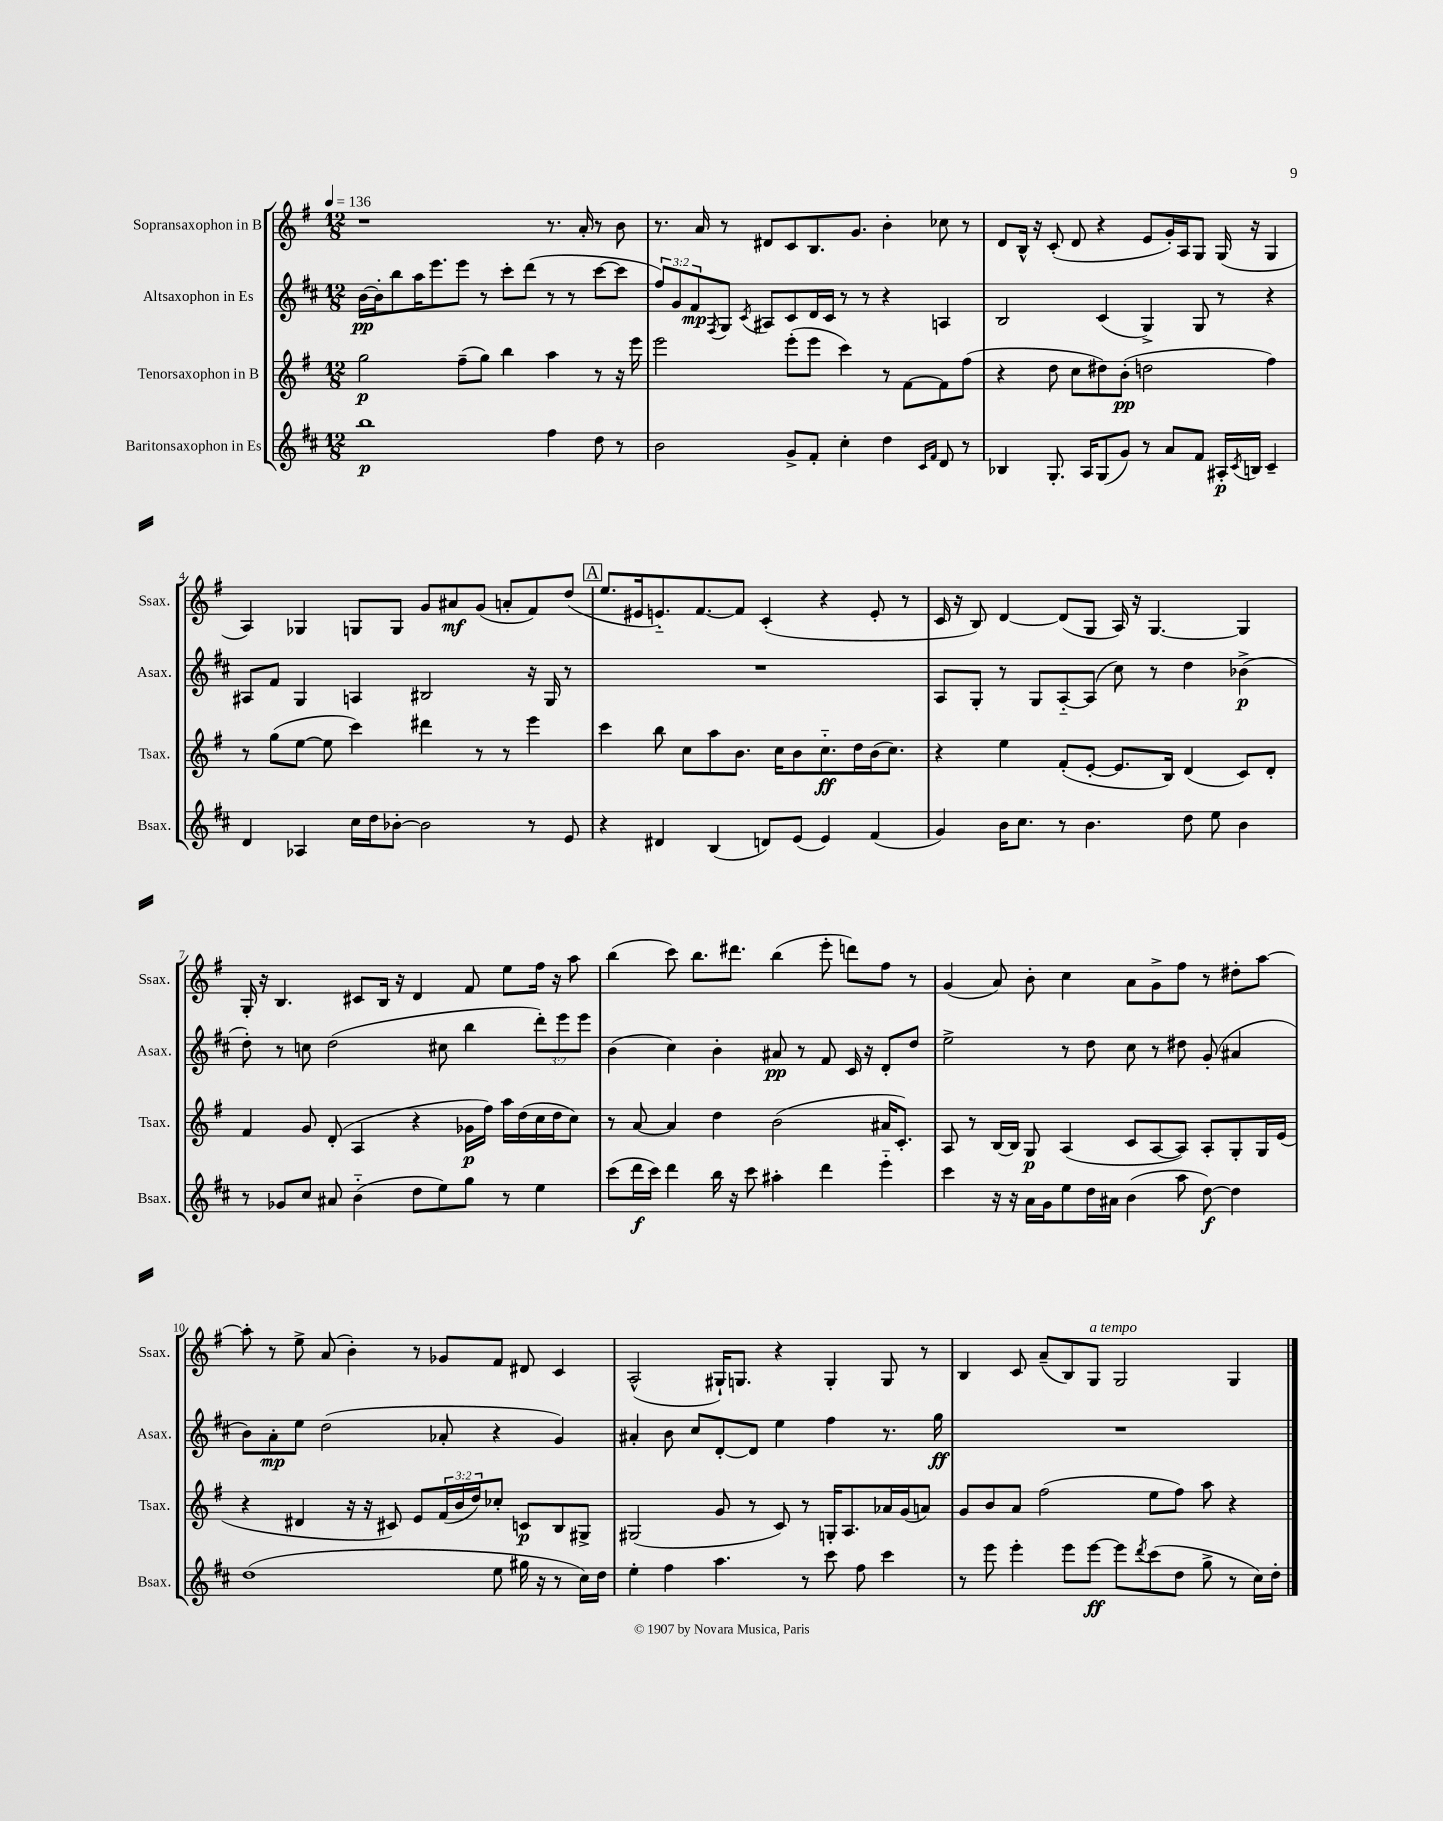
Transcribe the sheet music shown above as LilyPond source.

<<
\new StaffGroup <<
\new Staff = "s0" \with { instrumentName = "Sopransaxophon in B" shortInstrumentName = "Ssax." } {
    \clef treble \key g \major \numericTimeSignature \time 12/8 \tempo 4 = 136
    r1 r8. a'16-. r8 b'8 |
    r8. a'16 r8 dis'8 c'8 b8. g'8. b'4-. ces''8 r8 |
    d'8 b16-^ r16 c'8-.( d'8 r4 e'8 g'16-.) a16 g8 g16( r16 g4 |
    a4) ges4 g8 g8 g'8 ais'8\mf g'8( a'8-. fis'8) d''8( |
    \mark \markup { \box "A" } e''8. eis'16 e'8.-_) fis'8.~ fis'8 c'4-.( r4 e'8-. r8 |
    c'16 r16 b8) d'4~ d'8( g8 a16) r16 g4.~ g4 |
    g16-. r16 b4. cis'8 b16 r16 d'4 fis'8 e''8 fis''16 r16 a''8 |
    b''4( c'''8) b''8. dis'''8. b''4( e'''8-. d'''8) fis''8 r8 |
    g'4( a'8) b'8-. c''4 a'8 g'8-> fis''8 r8 dis''8-. a''8~ |
    a''8-. r8 e''8-> a'8( b'4-.) r8 ges'8 fis'8 dis'8 c'4 |
    a2-^( gis16-!) g8. r4 g4-. g8 r8 |
    b4 c'8 a'8--( b8) g8^\markup { \italic "a tempo" } g2 g4 \bar "|." |
}
\new Staff = "s1" \with { instrumentName = "Altsaxophon in Es" shortInstrumentName = "Asax." } {
    \clef treble \key d \major \numericTimeSignature \time 12/8 \override Staff.TupletNumber.text = #tuplet-number::calc-fraction-text
    b'16~\pp b'16-. b''8 a''16 e'''8. e'''8 r8 cis'''8-. d'''8( r8 r8 cis'''8~ cis'''8 |
    \tuplet 3/2 { fis''8) g'8 fis'8\mp } \acciaccatura { fis8 } g8 \acciaccatura { cis'8 } ais8 cis'8 d'16 cis'16 r8 r8 r4 a4 |
    b2 cis'4( g4->) g8 r8 r4 |
    ais8 fis'8 g4 a4 bis2 r16 g16 r8 |
    \mark \markup { \box "A" } R1. |
    a8 g8-. r8 g8 a8~-_ a8( cis''8) r8 d''4 bes'4->\p( |
    d''8-.) r8 c''8 d''2( cis''8 b''4 \tuplet 3/2 { d'''8-.) e'''8 e'''8 } |
    b'4( cis''4) b'4-. ais'8\pp r8 fis'8 cis'16 r16 d'8-. d''8 |
    e''2-> r8 d''8 cis''8 r8 dis''8 g'8-.( ais'4 |
    b'8) a'8-.\mp e''8 d''2( aes'8-. r4 g'4) |
    ais'4-. b'8 cis''8 d'8~-. d'8 e''4 fis''4 r8. g''16\ff |
    R1. \bar "|." |
}
\new Staff = "s2" \with { instrumentName = "Tenorsaxophon in B" shortInstrumentName = "Tsax." } {
    \clef treble \key g \major \numericTimeSignature \time 12/8 \override Staff.TupletNumber.text = #tuplet-number::calc-fraction-text
    g''2\p fis''8--( g''8) b''4 a''4 r8 r16 e'''16 |
    e'''2 e'''8-.( e'''8 c'''4) r8 fis'8~ fis'8 fis''8( |
    r4 d''8 c''8 dis''8) b'8-.\pp( d''2 fis''4) |
    r8 g''8( e''8~ e''8 c'''4) dis'''4 r8 r8 e'''4 |
    \mark \markup { \box "A" } c'''4 b''8 c''8 a''8 b'8. c''16 b'8 c''8.-_\ff d''16 b'16( c''8.) |
    r4 e''4 fis'8-.( e'8~-. e'8. b16) d'4( c'8) d'8-. |
    fis'4 g'8 d'8-.( a4 r4 ges'16\p fis''16) a''16 d''16( c''16 d''16 c''8) |
    r8 a'8~ a'4 d''4 b'2( ais'16 c'8.-.) |
    a8 r8 b16~ b16 g8\p a4( c'8 a8~ a8) a8-. g8-. g16 e'16( |
    r4 dis'4 r16 r16 cis'8) e'8 \tuplet 3/2 { fis'16( b'16 d''16) } ces''8-. c'8\p b8 gis8-> |
    gis2( g'8 r8 c'8) r8 g16-. a8. aes'16 g'16( a'8) |
    g'8 b'8 a'8 fis''2( e''8 fis''8) a''8 r4 \bar "|." |
}
\new Staff = "s3" \with { instrumentName = "Baritonsaxophon in Es" shortInstrumentName = "Bsax." } {
    \clef treble \key d \major \numericTimeSignature \time 12/8
    b''1\p fis''4 d''8 r8 |
    b'2 g'8-> fis'8-. cis''4-. d''4 \grace { cis'16 fis'16 } d'8 r8 |
    bes4 g8.-. a16 g8( g'8) r8 a'8 fis'8 ais16-.\p \acciaccatura { cis'8 } b16 cis'4-- |
    d'4 aes4 cis''16 d''16 bes'8~-. bes'2 r8 e'8 |
    \mark \markup { \box "A" } r4 dis'4 b4( d'8) e'8( e'4) fis'4( |
    g'4) b'16 cis''8. r8 b'4. d''8 e''8 b'4 |
    r8 ges'8 cis''8 ais'8 b'4-_( d''8 e''8) g''8 r8 e''4 |
    cis'''8( d'''16\f cis'''16) d'''4 b''16 r16 cis'''8 ais''4-. d'''4 e'''4-_ |
    cis'''4 r16 r16 a'16 g'16 e''8 d''16 ais'16 b'4( a''8 d''8~\f) d''4 |
    d''1( e''8 gis''16 r16 r8 cis''16) d''16 |
    e''4-. fis''4 a''4. r8 cis'''8 fis''8 cis'''4 |
    r8 e'''8 e'''4-. e'''8 e'''8~\ff e'''8 \acciaccatura { d'''8 } cis'''8( d''8 g''8-> r8 cis''16) d''16-. \bar "|." |
}
>>
>>
